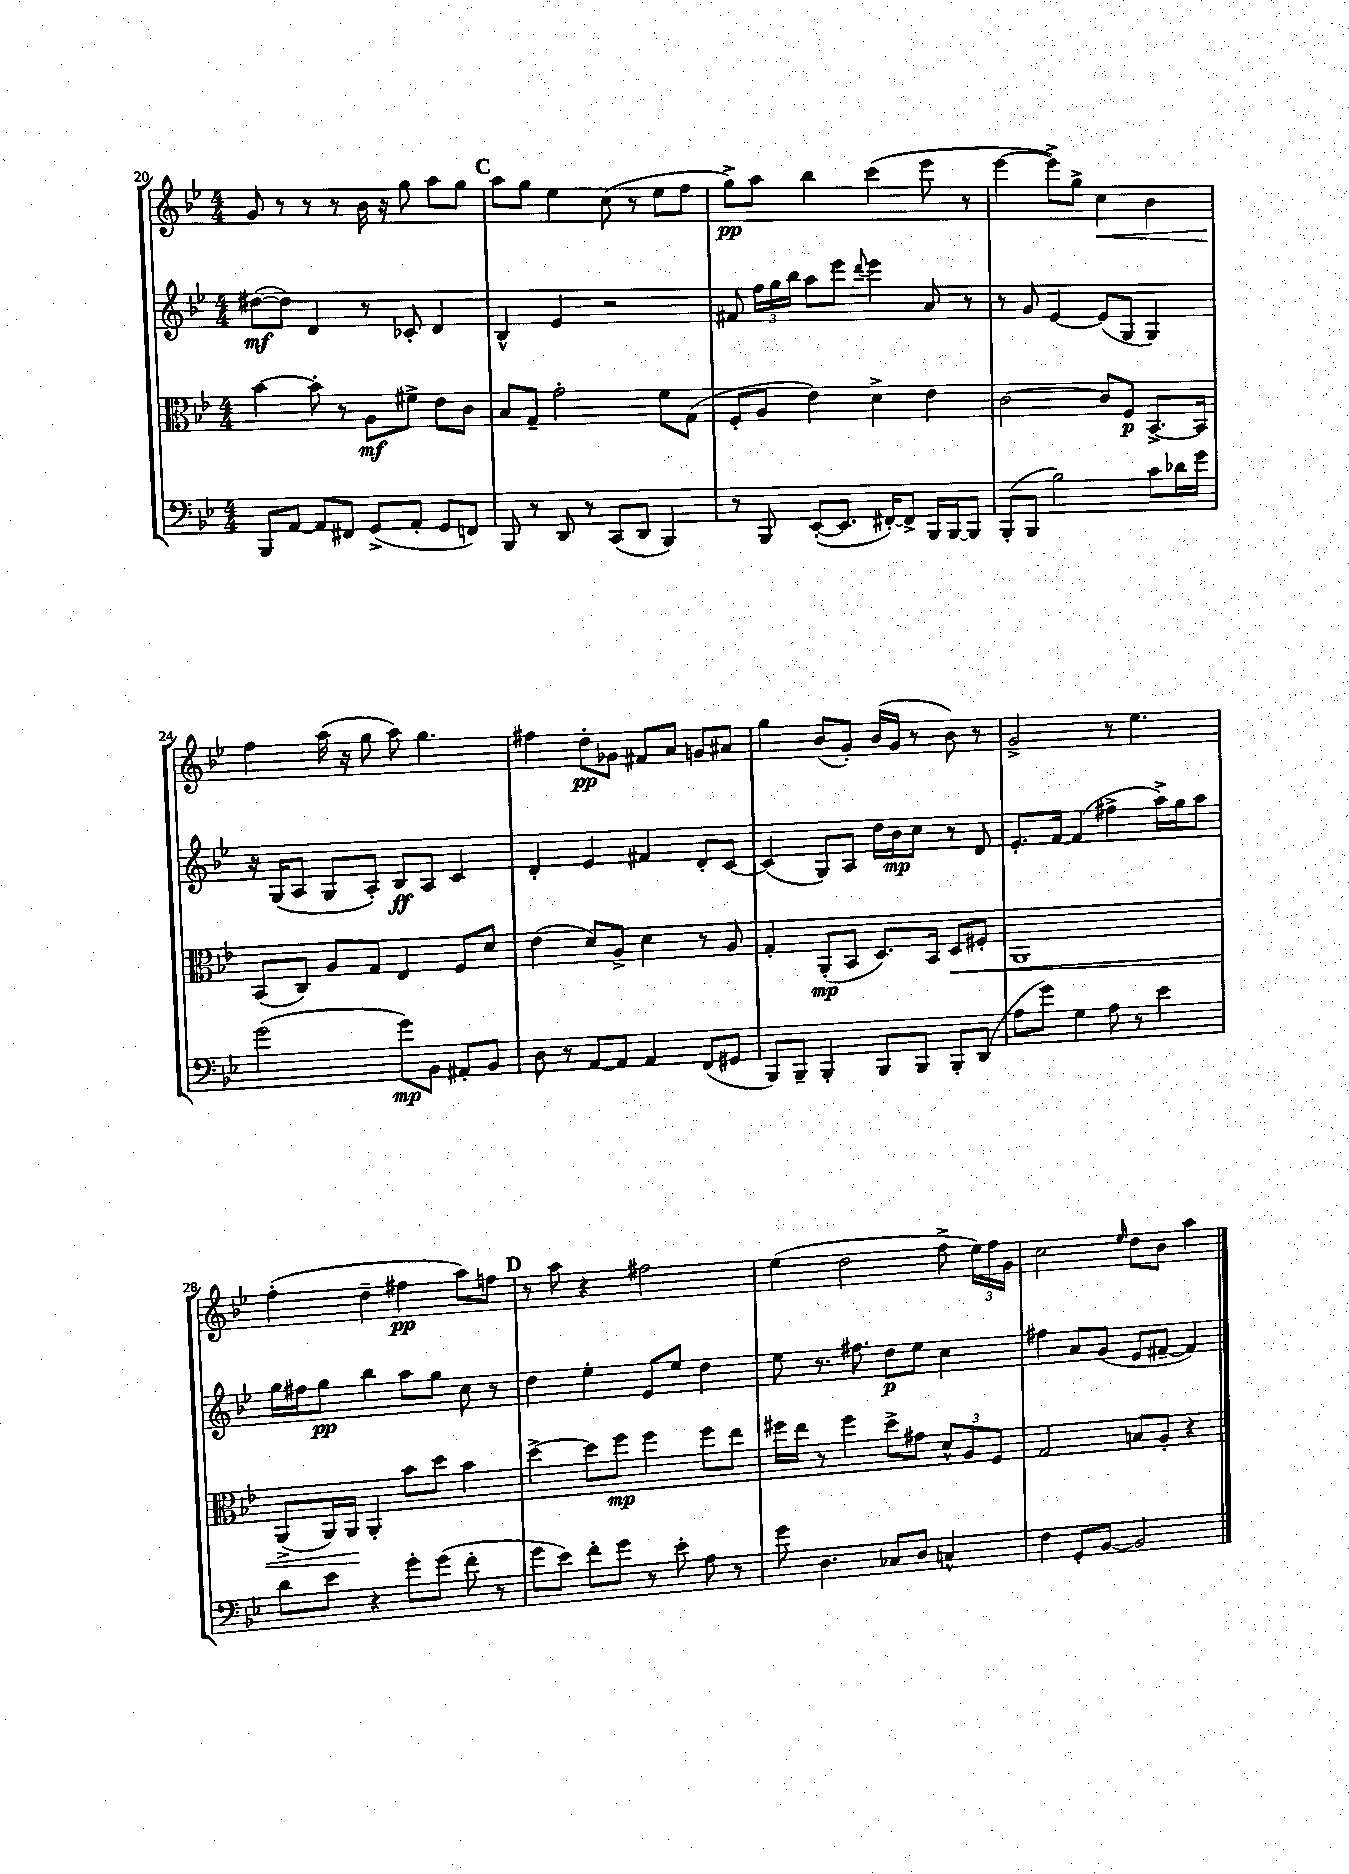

**kern	**dynam	**kern	**dynam	**kern	**dynam	**kern	**dynam
*part4	*part4	*part3	*part3	*part2	*part2	*part1	*part1
*staff4	*staff4	*staff3	*staff3	*staff2	*staff2	*staff1	*staff1
*clefF4	*	*clefC3	*	*clefG2	*	*clefG2	*
*k[b-e-]	*	*k[b-e-]	*	*k[b-e-]	*	*k[b-e-]	*
*M4/4	*	*M4/4	*	*M4/4	*	*M4/4	*
=20	=20	=20	=20	=20	=20	=20	=20
8BBB-/L	.	[4b-\	.	([8dd#X\L	mf	8g/	.
[8AA/J	.	.	.	8dd#\J])	.	8r	.
8AA/L]	.	8b-'\]	.	4d/	.	8r	.
8FF#X/J	.	8r	.	.	.	8r	.
(8GG^/L	.	8A\L	mf	8r	.	16b-\	.
.	.	.	.	.	.	16r	.
8AA'/J	.	8f#X^\J	.	8c-X'/	.	8gg\	.
8GG/L	.	8e-\L	.	4d/	.	8aa\L	.
8FFn/J)	.	8c\J	.	.	.	8gg\J	.
!!LO:REH:place=s1:t=C
=21	=21	=21	=21	=21	=21	=21	=21
8BBB-/	.	8B-/L	.	4B-^^/	.	8aa\L	.
8r	.	8G~/J	.	.	.	8gg\J	.
8DD/	.	2g'\	.	4e-/	.	4ee-\	.
8r	.	.	.	.	.	.	.
(8CC/L	.	.	.	2r	.	(8cc\	.
8DD/J	.	.	.	.	.	8r	.
4BBB-/)	.	8f\L	.	.	.	8ee-\L	.
.	.	(8G\J	.	.	.	8ff\J	.
=22	=22	=22	=22	=22	=22	=22	=22
8r	.	8F'/L	.	8f#X/	.	8gg^\L)	pp
8BBB-/	.	8A/J	.	24ff\LL	.	8aa\J	.
.	.	.	.	24gg\	.	.	.
.	.	.	.	24bb-\JJ	.	.	.
([8EE-'/L	.	4e-\)	.	8aa\L	.	4bb-\	.
8.EE-/J]	.	.	.	8eee-\J	.	.	.
.	.	.	.	8qqddd/	.	.	.
.	.	4d^\	.	4eee-\	.	(4ccc\	.
[16FF#X'/KL)	.	.	.	.	.	.	.
8FF#^/J]	.	.	.	.	.	.	.
16BBB-/LL	.	4e-\	.	8a/	.	8eee-\	.
[16BBB-/J	.	.	.	.	.	.	.
8BBB-/J]	.	.	.	8r	.	8r	.
=23	=23	=23	=23	=23	=23	=23	=23
(8BBB-'/L	.	[2c\	.	8r	.	[4eee-\	.
8BBB-/J	.	.	.	8g/	.	.	.
2B-\)	.	.	.	[4e-/	.	8eee-^\L])	.
.	.	.	.	.	.	8gg^\J	.
!	!	!	!	!	!	!	!LO:HP:b
.	.	8c/L]	.	(8e-/L]	.	4cc\	<
.	.	8F/J	p	8G/J	.	.	.
8c\L	.	[8.BB-^/L	.	4G/)	.	4b-\	.
16d-X\L	.	.	.	.	.	.	.
16g\JJ	.	16BB-/Jk]	.	.	.	.	.
!!LO:LB:g=z
=24	=24	=24	=24	=24	=24	=24	=24
(2g\	.	(8BB-/L	.	16r	.	4ff\	.
.	.	.	.	(16G/KL	.	.	.
.	.	8C/J)	.	8A/J	.	.	.
.	.	8A/L	.	8G/L	.	(16aa\	[
.	.	.	.	.	.	16r	.
.	.	8G/J	.	8A'/J)	.	8gg\	.
8g\L)	mp	4E-/	.	8B-/L	ff	8aa\)	.
8BB-\J	.	.	.	8A/J	.	4.gg\	.
8AA#X'/L	.	8F/L	.	4c/	.	.	.
8BB-/J	.	8d/J	.	.	.	.	.
=25	=25	=25	=25	=25	=25	=25	=25
8D\	.	(4e-\	.	4d'/	.	4ff#X\	.
8r	.	.	.	.	.	.	.
[8AA/L	.	8d/L)	.	4e-/	.	8dd'\L	pp
8AA/J]	.	8A^/J	.	.	.	8g-X\J	.
4AA/	.	4d\	.	4f#X/	.	8f#X/L	.
.	.	.	.	.	.	8a/J	.
(8FF/L	.	8r	.	8d'/L	.	8gn/L	.
8GG#X/J	.	8A/	.	[8c/J	.	8a#X/J	.
=26	=26	=26	=26	=26	=26	=26	=26
8BBB-/L)	.	4G'/	.	(4c/]	.	4gg\	.
8BBB-~/J	.	.	.	.	.	.	.
4BBB-'/	.	(8AA'/L	mp	8G/L)	.	(8b-/L	.
.	.	8BB-/J	.	8A/J	.	8g'/J)	.
8BBB-/L	.	8.D/L)	.	16dd\LL	.	(16b-/LL	.
.	.	.	.	16b-\J	mp	16g/JJ	.
8BBB-/J	.	.	.	8cc\J	.	8r	.
.	.	16BB-/Jk	.	.	.	.	.
!	!	!	!LO:HP:b	!	!	!	!
8BBB-'/L	.	8D/L	<	8r	.	8b-\)	.
(8DD/J	.	8F#X'/J	.	8d/	.	8r	.
=27	=27	=27	=27	=27	=27	=27	=27
8A\L	.	1AA	.	8.e-'/L	.	2g^/	.
8g\J)	.	.	.	.	.	.	.
.	.	.	.	[16f/Jk	.	.	.
4G\	.	.	.	(4f/]	.	.	.
8A\	.	.	.	4ff#X^\	.	8r	.
8r	.	.	.	.	.	4.ee-\	.
4e-\	.	.	.	16aa^\LL)	.	.	.
.	.	.	.	16gg\J	.	.	.
.	.	.	.	8aa\J	.	.	.
!!LO:LB:g=z
=28	=28	=28	=28	=28	=28	=28	=28
8d\L	.	(8AA^/L	.	16gg\LL	.	(4ff'\	.
.	.	.	.	16ff#X\J	.	.	.
8e-\J	.	16AA/L)	.	8gg\J	pp	.	.
.	.	16AA/JJ	.	.	.	.	.
4r	.	4AA'/	[	4bb-\	.	4dd~\	.
8g'\L	.	8b-\L	.	8aa\L	.	4ff#X\	pp
(8g\J	.	8dd\J	.	8gg\J	.	.	.
8f'\	.	4b-\	.	8cc\	.	8aa\L)	.
8r	.	.	.	8r	.	8ffn\J	.
!!LO:REH:place=s1:t=D
=29	=29	=29	=29	=29	=29	=29	=29
8g\L	.	[4dd^\	.	4dd\	.	8r	.
8e-\J)	.	.	.	.	.	8aa\	.
8f'\L	.	8dd\L]	.	4ee-'\	.	4r	.
8g\J	.	8ff\J	mp	.	.	.	.
8r	.	4ff\	.	8e-/L	.	2ff#X\	.
8e-'\	.	.	.	8ee-/J	.	.	.
8A\	.	8ff\L	.	4dd\	.	.	.
8r	.	8ee-\J	.	.	.	.	.
=30	=30	=30	=30	=30	=30	=30	=30
8g\	.	16ff#X\LL	.	8ee-\	.	(4ee-\	.
.	.	16ee-\JJ	.	.	.	.	.
4.D\	.	8r	.	8.r	.	.	.
.	.	4ff#\	.	.	.	2dd\	.
.	.	.	.	8.ff#X\	.	.	.
8C-X/L	.	8dd^\L	.	8dd\L	p	.	.
8D/J	.	8g#X\J	.	8ee-\J	.	.	.
4Cn^^/	.	12d^^/L	.	4cc\	.	8ff^\	.
.	.	12A/	.	.	.	.	.
.	.	.	.	.	.	24ee-\LL)	.
.	.	12F/J	.	.	.	24ff\	.
.	.	.	.	.	.	24g\JJ	.
=31	=31	=31	=31	=31	=31	=31	=31
4F\	.	2G/	.	4ff#X\	.	2cc\	.
8GG'/L	.	.	.	8a/L	.	.	.
[8BB-/J	.	.	.	(8g/J	.	.	.
.	.	.	.	.	.	16qqee-/	.
2BB-/]	.	8Bn/L	.	8e-/L	.	8dd\L	.
.	.	8A'/J	.	[8f#X~/J	.	8b-\J	.
.	.	4r	.	4f#/])	.	4aa\	.
==	==	==	==	==	==	==	==
*-	*-	*-	*-	*-	*-	*-	*-
